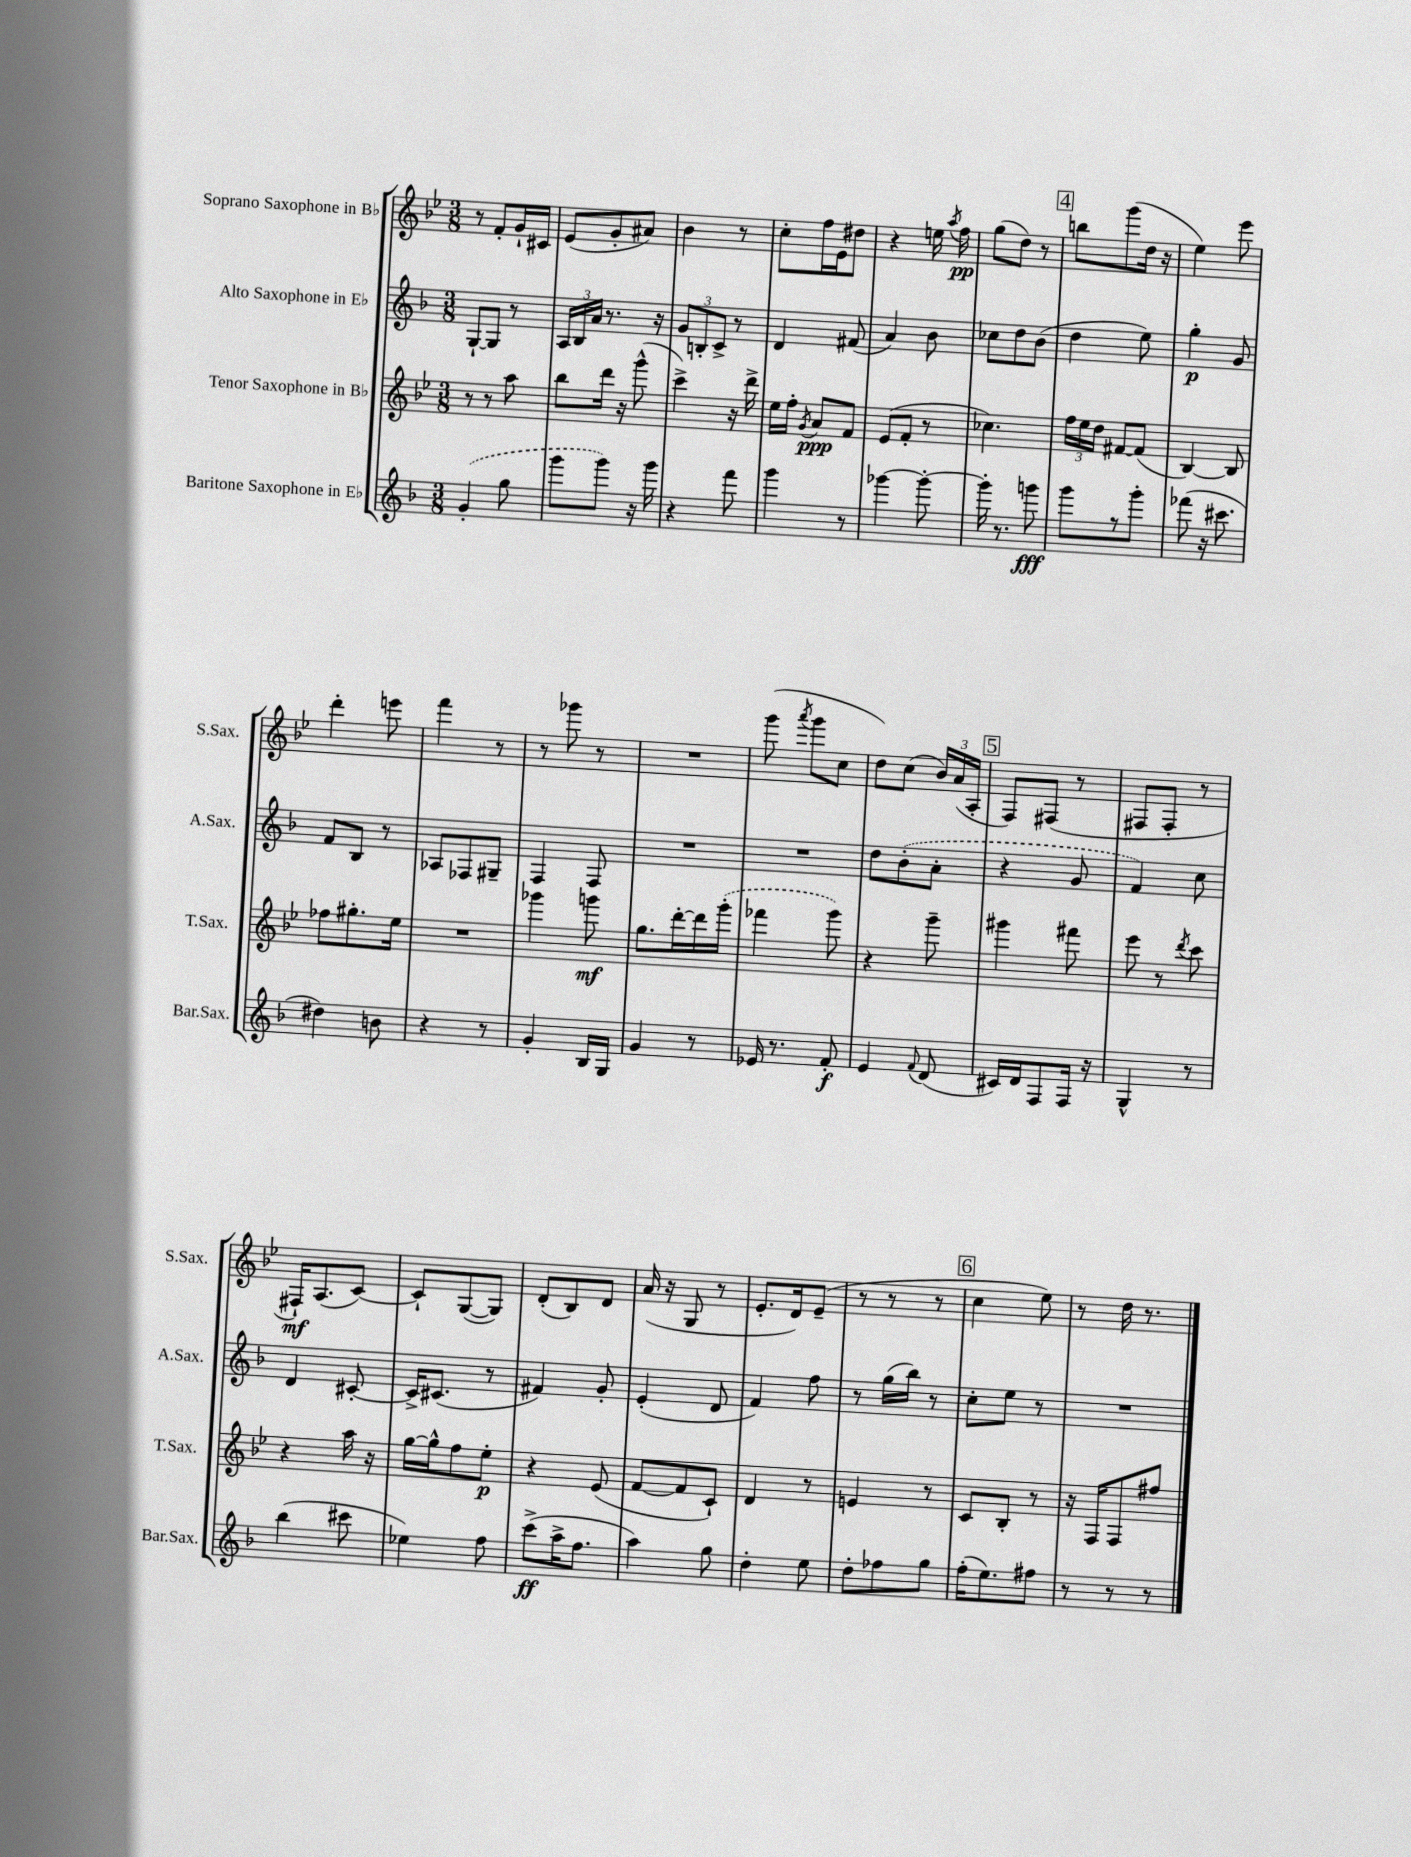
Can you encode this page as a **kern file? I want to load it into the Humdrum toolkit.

**kern	**dynam	**kern	**dynam	**kern	**dynam	**kern	**dynam
*part4	*part4	*part3	*part3	*part2	*part2	*part1	*part1
*staff4	*staff4	*staff3	*staff3	*staff2	*staff2	*staff1	*staff1
*I"Baritone Saxophone in E♭	*	*I"Tenor Saxophone in B♭	*	*I"Alto Saxophone in E♭	*	*I"Soprano Saxophone in B♭	*
*I'Bar.Sax.	*	*I'T.Sax.	*	*I'A.Sax.	*	*I'S.Sax.	*
*clefG2	*	*clefG2	*	*clefG2	*	*clefG2	*
*k[b-]	*	*k[b-e-]	*	*k[b-]	*	*k[b-e-]	*
*M3/8	*	*M3/8	*	*M3/8	*	*M3/8	*
=65	=65	=65	=65	=65	=65	=65	=65
(4g'/	.	8r	.	[8G`/L	.	8r	.
.	.	8r	.	8G/J]	.	8f'/L	.
8gg\	.	8aa\	.	8r	.	16g`/L	.
.	.	.	.	.	.	16c#X/JJ	.
=66	=66	=66	=66	=66	=66	=66	=66
8ggg\L	.	8bb-\L	.	24A/LL	.	(8e-/L	.
.	.	.	.	24B-/	.	.	.
.	.	.	.	24a/JJ	.	.	.
8ggg\J)	.	16ddd\Jk	.	8.r	.	8g'/	.
.	.	16r	.	.	.	.	.
16r	.	(8ggg^^\	.	.	.	8a#X/J)	.
16ggg\	.	.	.	16r	.	.	.
=67	=67	=67	=67	=67	=67	=67	=67
4r	.	4ccc^\)	.	12g/L	.	4b-\	.
.	.	.	.	12Bn'/	.	.	.
.	.	.	.	12c^/J	.	.	.
8fff\	.	16r	.	8r	.	8r	.
.	.	16ddd^\	.	.	.	.	.
=68	=68	=68	=68	=68	=68	=68	=68
4ggg\	.	16ee-\LL	.	4d/	.	8cc'\L	.
.	.	16ff'\JJ	.	.	.	.	.
.	.	8qg/	.	.	.	.	.
.	.	8a/L	ppp	.	.	16ff\L	.
.	.	.	.	.	.	16e-\J	.
8r	.	8f/J	.	(8f#X/	.	8dd#X\J	.
=69	=69	=69	=69	=69	=69	=69	=69
[4ggg-X\	.	(8e-/L	.	4a/)	.	4r	.
.	.	8f'/J	.	.	.	.	.
8ggg-'\_	.	8r	.	8b-\	.	16een\	.
.	.	.	.	.	.	8qaa/	.
.	.	.	.	.	.	16ff\	pp
=70	=70	=70	=70	=70	=70	=70	=70
16ggg-'\]	.	4.cc-X\)	.	8cc-X\L	.	(8gg\L	.
8.r	.	.	.	.	.	.	.
.	.	.	.	8dd\	.	8dd\J)	.
8gggn\	fff	.	.	(8b-\J	.	8r	.
!!LO:REH:place=s1:t=4
=71	=71	=71	=71	=71	=71	=71	=71
8ggg\L	.	24ff\LL	.	4dd\	.	8bbn\L	.
.	.	24ee-\	.	.	.	.	.
.	.	24dd\JJ	.	.	.	.	.
8r	.	[8f#X/L	.	.	.	(8ggg\	.
8ggg'\J	.	(8f#/J]	.	8ee\)	.	16dd\Jk	.
.	.	.	.	.	.	16r	.
=72	=72	=72	=72	=72	=72	=72	=72
(8fff-X\	.	[4B-/)	.	4gg'\	p	4ee-\)	.
16r	.	.	.	.	.	.	.
8.ccc#X\	.	.	.	.	.	.	.
.	.	8B-/]	.	8g/	.	8eee-\	.
!!LO:LB:g=z
=73	=73	=73	=73	=73	=73	=73	=73
4dd#X\)	.	8ff-X\L	.	8f/L	.	4ddd'\	.
.	.	8.gg#X'\	.	8B-/J	.	.	.
8bn\	.	.	.	8r	.	8eeen\	.
.	.	16ee-\Jk	.	.	.	.	.
=74	=74	=74	=74	=74	=74	=74	=74
4r	.	4.r	.	8A-X/L	.	4fff\	.
.	.	.	.	8F-X/	.	.	.
8r	.	.	.	8G#X~/J	.	8r	.
=75	=75	=75	=75	=75	=75	=75	=75
4g'/	.	4ggg-X\	.	4F/	.	8r	.
.	.	.	.	.	.	8ggg-X\	.
16B-/LL	.	8gggn\	mf	8F/	.	8r	.
16G/JJ	.	.	.	.	.	.	.
=76	=76	=76	=76	=76	=76	=76	=76
4g/	.	8.gg\L	.	4.r	.	4.r	.
.	.	[16ddd'\L	.	.	.	.	.
8r	.	16ddd\]	.	.	.	.	.
.	.	(16ggg'\JJ	.	.	.	.	.
=77	=77	=77	=77	=77	=77	=77	=77
16e-X/	.	4fff-X\	.	4.r	.	(8ggg\	.
8.r	.	.	.	.	.	.	.
.	.	.	.	.	.	8qaaa/	.
.	.	.	.	.	.	8ggg\L	.
8f'/	f	8ggg\)	.	.	.	8cc\J	.
=78	=78	=78	=78	=78	=78	=78	=78
4e/	.	4r	.	8dd\L	.	8dd\L)	.
.	.	.	.	(8b-'\	.	(8cc\J	.
8qqf/	.	.	.	.	.	.	.
(8d/	.	8ggg~\	.	8a'\J	.	24b-/LL)	.
.	.	.	.	.	.	(24a/	.
.	.	.	.	.	.	24A'/JJ	.
!!LO:REH:place=s1:t=5
=79	=79	=79	=79	=79	=79	=79	=79
16c#X/LL)	.	4ggg#X\	.	4r	.	8F/L)	.
16d/J	.	.	.	.	.	.	.
8F/	.	.	.	.	.	(8F#X/J	.
16F/Jk	.	8fff#X\	.	8g/	.	8r	.
16r	.	.	.	.	.	.	.
=80	=80	=80	=80	=80	=80	=80	=80
4G^^/	.	8eee-\	.	4f/)	.	8F#X/L	.
.	.	8r	.	.	.	8F#'/J	.
.	.	8qddd/	.	.	.	.	.
8r	.	8ccc\	.	8cc\	.	8r	.
!!LO:LB:g=z
=81	=81	=81	=81	=81	=81	=81	=81
(4bb-\	.	4r	.	4d/	.	16F#X`/KL)	mf
.	.	.	.	.	.	(8.A/	.
8ccc#X\	.	16aa\	.	[8c#X'/	.	[8c/J)	.
.	.	16r	.	.	.	.	.
=82	=82	=82	=82	=82	=82	=82	=82
4ee-X\)	.	[16gg\LL	.	16c#^/KL]	.	8c`/L]	.
.	.	16gg^^\J]	.	(8.c#X/J	.	.	.
.	.	8ff\	.	.	.	([8G/	.
8ff\	.	8ee-'\J	p	8r	.	8G/J])	.
=83	=83	=83	=83	=83	=83	=83	=83
(8ccc^\L	ff	4r	.	4f#X/)	.	(8d'/L	.
16aa^\K	.	.	.	.	.	8B-/)	.
8.ff\J	.	.	.	.	.	.	.
.	.	(8e-/	.	8g'/	.	8d/J	.
=84	=84	=84	=84	=84	=84	=84	=84
4aa\)	.	[8f/L	.	(4e'/	.	(16a/	.
.	.	.	.	.	.	16r	.
.	.	8f/]	.	.	.	8G/	.
8gg\	.	8c`/J)	.	8d/	.	8r	.
=85	=85	=85	=85	=85	=85	=85	=85
4dd'\	.	4d/	.	4f/)	.	8.e-'/L	.
.	.	.	.	.	.	16d/k)	.
8ee\	.	8r	.	8ff\	.	(8e-~/J	.
=86	=86	=86	=86	=86	=86	=86	=86
8dd'\L	.	4en/	.	8r	.	8r	.
8ff-X\	.	.	.	(16gg\LL	.	8r	.
.	.	.	.	16bb-\JJ)	.	.	.
8gg\J	.	8r	.	8r	.	8r	.
!!LO:REH:place=s1:t=6
=87	=87	=87	=87	=87	=87	=87	=87
(16ff'\KL	.	8c/L	.	8cc'\L	.	4cc\	.
8.ee\)	.	.	.	.	.	.	.
.	.	8B-'/J	.	8ee\J	.	.	.
8ff#X\J	.	8r	.	8r	.	8ee-\)	.
=88	=88	=88	=88	=88	=88	=88	=88
8r	.	16r	.	4.r	.	8r	.
.	.	16F/KL	.	.	.	.	.
8r	.	8F/	.	.	.	16dd\	.
.	.	.	.	.	.	8.r	.
8r	.	8ff#X/J	.	.	.	.	.
==	==	==	==	==	==	==	==
*-	*-	*-	*-	*-	*-	*-	*-
